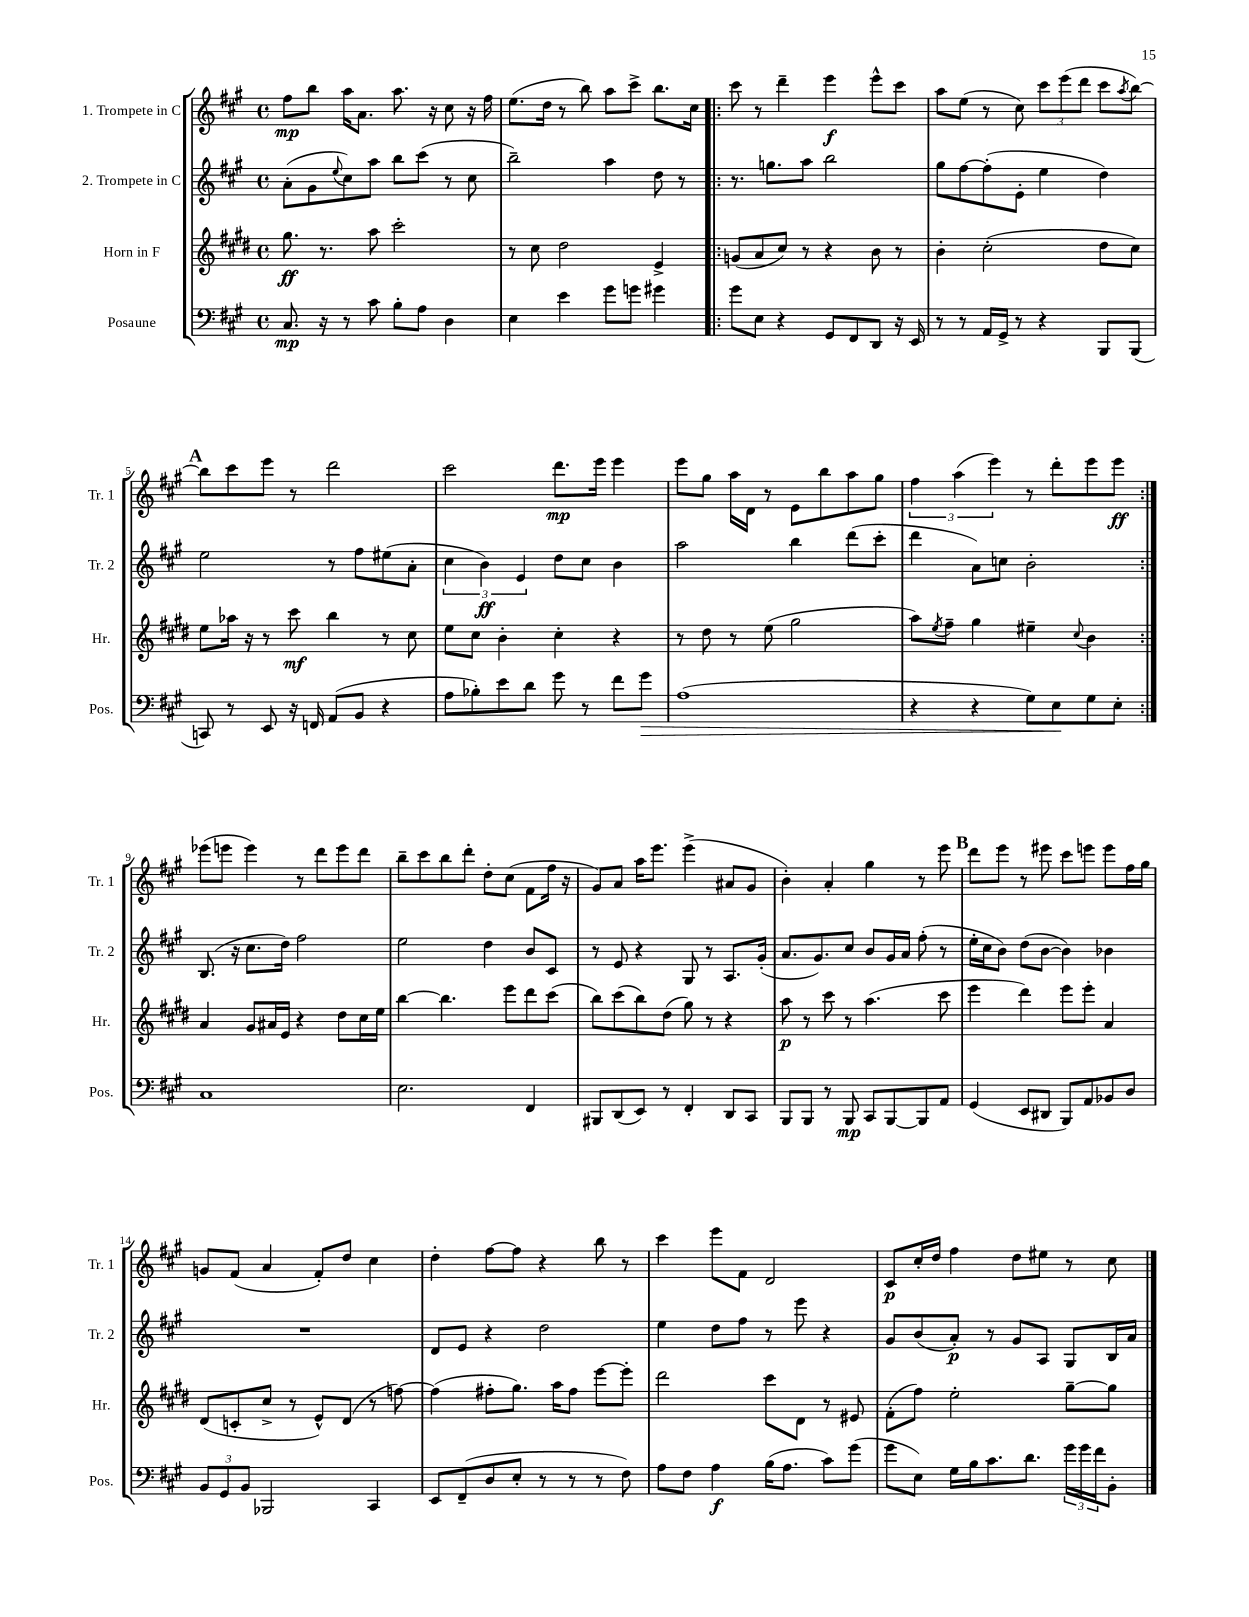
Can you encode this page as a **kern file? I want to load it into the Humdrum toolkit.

**kern	**kern	**kern	**kern
*staff4	*staff3	*staff2	*staff1
*clefF4	*clefG2	*clefG2	*clefG2
*k[f#c#g#]	*k[f#c#g#d#]	*k[f#c#g#]	*k[f#c#g#]
*M4/4	*M4/4	*M4/4	*M4/4
*met(c)	*met(c)	*met(c)	*met(c)
8.C#/	8.gg#\	(8a'\L	8ff#\L
.	.	8g#\	8bb\J
16r	8.r	.	.
.	.	8qqee/	.
8r	.	8cc#\)	16aa\LK
.	.	.	8.a\J
8c#\	8aa\	8aa\J	.
8B'\L	2ccc#'\	8bb\L	8.aa\
8A\J	.	(8ccc#\J	.
.	.	.	16r
4D\	.	8r	8cc#\
.	.	8cc#\	16r
.	.	.	16ff#\
=	=	=	=
4E\	8r	2bb~\)	(8.ee\L
.	8cc#\	.	.
.	.	.	16dd\Jk
4e\	2dd#\	.	8r
.	.	.	8bb\)
8g#\L	.	4aa\	8aa\L
8g\J	.	.	8ccc#^\J
4g#\	4e^/	8dd\	8.bb\L
.	.	8r	.
.	.	.	16cc#\Jk
=!|:	=!|:	=!|:	=!|:
8g#\L	(8g/L	8.r	8ccc#\
8E\J	8a/	.	8r
.	.	8.gg\L	.
4r	8cc#/J)	.	4ddd~\
.	8r	8aa\J	.
8GG#/L	4r	2bb\	4eee\
8FF#/	.	.	.
8DD/J	8b\	.	8eee^^\L
16r	8r	.	8ccc#\J
16EE/	.	.	.
=	=	=	=
8r	4b'\	8gg#\L	8aa\L
8r	.	[8ff#\	(8ee\J
16AA/LL	(2cc#'\	(8ff#'\]	8r
16GG#^/JJ	.	.	.
8r	.	8e'\J	8cc#\)
4r	.	4ee\	12ccc#\L
.	.	.	(12eee\
.	.	.	12ddd\J
8BBB/L	8dd#\L	4dd\)	8ccc#\L
.	.	.	8qaa/
(8BBB/J	8cc#\J)	.	[8bb\J)
=	=	=	=
8CC/)	8ee\L	2ee\	8bb\]L
8r	16aa-\Jk	.	8ccc#\
.	16r	.	.
8EE/	8r	.	8eee\J
16r	8ccc#\	.	8r
16FF/	.	.	.
(8AA/L	4bb\	8r	2ddd\
8BB/J	.	8ff#\L	.
4r	8r	(8ee#\	.
.	8cc#\	8a'\J	.
=	=	=	=
8A\L	8ee\L	6cc#\	2ccc#\
8B-'\)	8cc#\J	.	.
.	.	6b\)	.
8e\	4b'\	.	.
.	.	6e/	.
8d\J	.	.	.
8g#\	4cc#'\	8dd\L	8.ddd\L
8r	.	8cc#\J	.
.	.	.	16eee\Jk
8f#\L	4r	4b\	4eee\
8g#\J	.	.	.
=	=	=	=
(1A	8r	2aa\	8eee\L
.	8dd#\	.	8gg#\J
.	8r	.	16aa\LL
.	.	.	16d\JJ
.	(8ee\	.	8r
.	2gg#\	4bb\	8e\L
.	.	.	8bb\
.	.	(8ddd\L	8aa\
.	.	8ccc#'\J	8gg#\J
=	=	=	=
4r	8aa\L)	4ddd\	6ff#\
.	8qee/	.	.
.	8ff#~\J	.	.
.	.	.	(6aa\
4r	4gg#\	8a\L)	.
.	.	.	6eee\)
.	.	8cc\J	.
8G#\L)	4ee#~\	2b'\	8r
8E\	.	.	8ddd'\L
.	8qqcc#/	.	.
8G#\	4b\	.	8eee\
8E'\J	.	.	8eee\J
=:|!	=:|!	=:|!	=:|!
1C#	4a/	(8.B/	(8eee-\L
.	.	.	8eee\J
.	.	16r	.
.	8g#/L	8.cc#\L	4eee\)
.	16a#/L	.	.
.	16e/JJ	16dd\Jk)	.
.	4r	2ff#\	8r
.	.	.	8ddd\L
.	8dd#\L	.	8eee\
.	16cc#\L	.	8ddd\J
.	16ee\JJ	.	.
=	=	=	=
2.E\	[4bb\	2ee\	8bb~\L
.	.	.	8ccc#\
.	4.bb\]	.	8bb\
.	.	.	8ddd'\J
.	.	4dd\	8dd'\L
.	8eee\L	.	(8cc#\J
4FF#/	8ddd#\	8b/L	8f#\L
.	(8ccc#\J	8c#/J	16ff#\Jk
.	.	.	16r
=	=	=	=
8BBB#/L	8bb\L)	8r	8g#/L)
(8DD/	(8ccc#\	8e/	8a/J
8EE/J)	8bb\)	4r	16aa\LK
.	.	.	8.eee\J
8r	(8dd#\J	.	.
4FF#'/	8gg#\)	8G#/	(4eee^\
.	8r	8r	.
8DD/L	4r	8.A/L	8a#/L
8CC#/J	.	.	8g#/J
.	.	(16g#'/Jk	.
=	=	=	=
8BBB/L	8aa\	8.a/L	4b'\)
8BBB/J	8r	.	.
.	.	8.g#/)	.
8r	8ccc#\	.	4a'/
8BBB/	8r	8cc#/J	.
8CC#/L	(4.aa\	8b/L	4gg#\
[8BBB/	.	16g#/L	.
.	.	16a/JJ	.
8BBB/]	.	(8ff#'\	8r
8AA/J	8ccc#\	8r	8eee\
=	=	=	=
(4GG#/	4eee\	16ee'\LL	8ddd\L
.	.	16cc#\J	.
.	.	8b\J)	8eee\J
8EE/L	4ddd#\)	(8dd\L	8r
8DD#/J	.	[8b\J	8eee#\
8BBB/L)	8eee\L	4b\])	8ccc#\L
8AA/	8eee'\J	.	8eee\J
8BB-/	4a/	4b-\	8eee\L
8D/J	.	.	16ff#\L
.	.	.	16gg#\JJ
=	=	=	=
12BB/L	(8d#/L	1r	8g/L
12GG#/	.	.	.
.	8c'/	.	(8f#/J
12BB/J	.	.	.
2BBB-/	8cc#^/J	.	4a/
.	8r	.	.
.	8e^^/L)	.	8f#'/L)
.	(8d#/J	.	8dd/J
4CC#/	8r	.	4cc#\
.	[8ff\)	.	.
=	=	=	=
8EE/L	(4ff\]	8d/L	4dd'\
(8FF#~/	.	8e/J	.
8D/	8ff#'\L	4r	[8ff#\L
8E'/J	8.gg#\J)	.	8ff#\]J
8r	.	2dd\	4r
.	16aa\LK	.	.
8r	8ff#\J	.	.
8r	[8eee\L	.	8bb\
8F#\)	8eee'\]J	.	8r
=	=	=	=
8A\L	2ddd#\	4ee\	4ccc#\
8F#\J	.	.	.
4A\	.	8dd\L	8eee\L
.	.	8ff#\J	8f#\J
(16B\LK	8ccc#\L	8r	2d/
8.A\J	.	.	.
.	8d#\J	8eee\	.
8c#\L)	8r	4r	.
(8g#\J	8e#/	.	.
=	=	=	=
8g#\L	(8f#'\L	8g#/L	8c#/L
8E\J)	8ff#\J)	(8b/	16cc#'/L
.	.	.	16dd/JJ
16G#\LL	2ee'\	8a'/J)	4ff#\
16B\J	.	.	.
8.c#\	.	8r	.
.	.	8g#/L	8dd\L
8.d\J	.	.	.
.	.	8A/J	8ee#\J
24g#\LL	[8gg#~\L	8G#/L	8r
24g#\	.	.	.
24f#\J	.	.	.
8BB'\J	8gg#\]J	16B/L	8cc#\
.	.	16a/JJ	.
==	==	==	==
*-	*-	*-	*-
